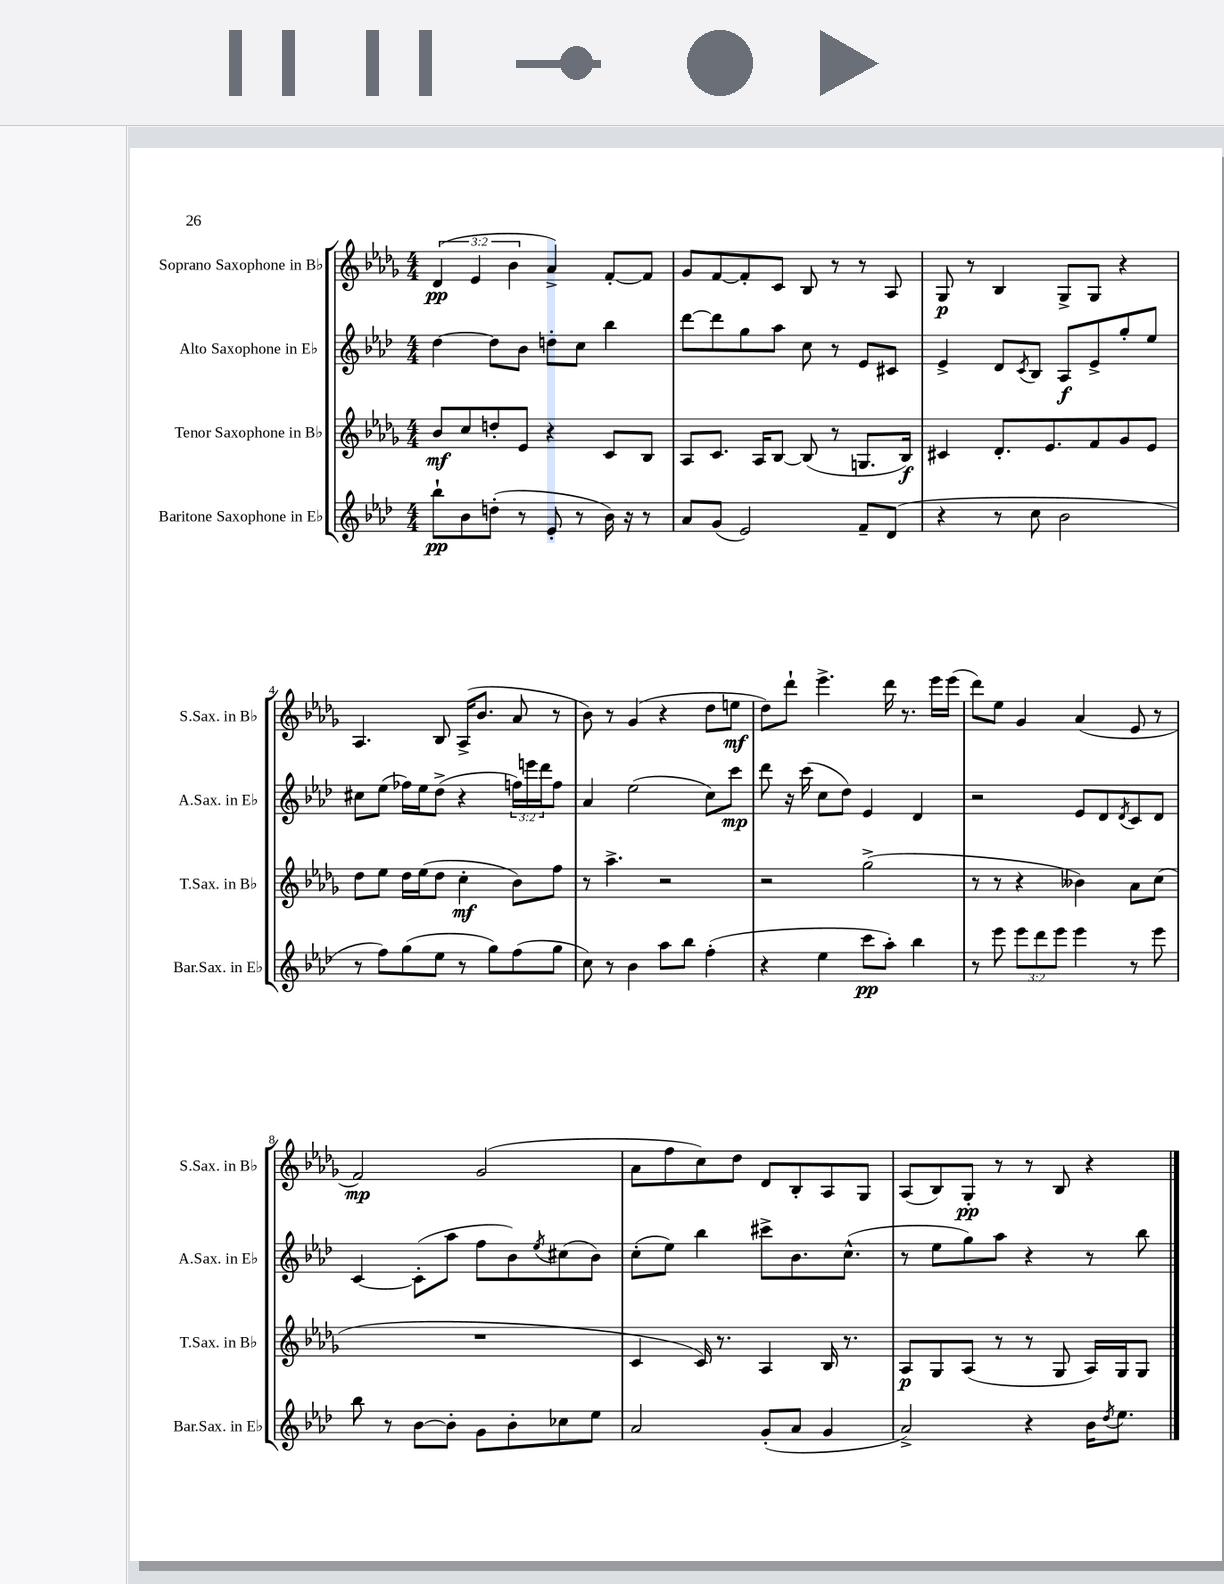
<<
\new StaffGroup <<
\new Staff = "s0" \with { instrumentName = "Soprano Saxophone in Bb" shortInstrumentName = "S.Sax. in Bb" } {
    \clef treble \key des \major \numericTimeSignature \time 4/4 \override Staff.TupletNumber.text = #tuplet-number::calc-fraction-text
    \tuplet 3/2 { des'4\pp( ees'4 bes'4 } aes'4->) f'8~-. f'8 |
    ges'8 f'8~ f'8-. c'8 bes8 r8 r8 aes8 |
    ges8\p r8 bes4 ges8-> ges8 r4 |
    aes4. bes8 aes16->( bes'8. aes'8 r8 |
    bes'8) r8 ges'4( r4 des''8 e''8\mf |
    des''8) des'''8-! ees'''4.-> des'''16 r8. ees'''16 ees'''16( |
    des'''8) ees''8 ges'4 aes'4( ees'8 r8 |
    f'2\mp) ges'2( |
    aes'8 f''8 c''8) des''8 des'8 bes8-. aes8 ges8 |
    aes8( bes8) ges8-.\pp r8 r8 bes8 r4 \bar "|." |
}
\new Staff = "s1" \with { instrumentName = "Alto Saxophone in Eb" shortInstrumentName = "A.Sax. in Eb" } {
    \clef treble \key aes \major \numericTimeSignature \time 4/4 \override Staff.TupletNumber.text = #tuplet-number::calc-fraction-text
    des''4~ des''8 bes'8 d''8-. c''8 bes''4 |
    des'''8~ des'''8 g''8 aes''8 c''8 r8 ees'8 cis'8 |
    ees'4-> des'8 \acciaccatura { c'8 } bes8 aes8\f ees'8-> g''8-. ees''8 |
    cis''8 ees''8( fes''16) ees''16 des''8->( r4 \tuplet 3/2 { f''16) e'''16 des'''16 } f''8 |
    aes'4 ees''2( c''8) c'''8\mp |
    des'''8 r16 c'''16( c''8 des''8) ees'4 des'4 |
    r2 ees'8 des'8 \acciaccatura { des'8 } c'8 des'8 |
    c'4~ c'8-.( aes''8 f''8 bes'8) \acciaccatura { ees''8 } cis''8( bes'8) |
    c''8-.( ees''8) bes''4 cis'''8-> bes'8. c''8.-^( |
    r8 ees''8 g''8) aes''8 r4 r8 bes''8 \bar "|." |
}
\new Staff = "s2" \with { instrumentName = "Tenor Saxophone in Bb" shortInstrumentName = "T.Sax. in Bb" } {
    \clef treble \key des \major \numericTimeSignature \time 4/4
    bes'8\mf c''8 d''8-. ees'8 r4 c'8 bes8 |
    aes8 c'8. aes16 bes8~ bes8( r8 g8. bes16\f) |
    cis'4 des'8.-. ees'8. f'8 ges'8 ees'8 |
    des''8 ees''8 des''16 ees''16( des''8 c''4-.\mf bes'8) f''8 |
    r8 aes''4.-> r2 |
    r2 ges''2->( |
    r8 r8 r4 beses'4) aes'8 c''8( |
    R1 |
    c'4 c'16) r8. aes4 bes16 r8. |
    aes8\p ges8 aes8( r8 r8 ges8 aes16) ges16 ges8 \bar "|." |
}
\new Staff = "s3" \with { instrumentName = "Baritone Saxophone in Eb" shortInstrumentName = "Bar.Sax. in Eb" } {
    \clef treble \key aes \major \numericTimeSignature \time 4/4 \override Staff.TupletNumber.text = #tuplet-number::calc-fraction-text
    bes''8-!\pp bes'8 d''8-.( r8 ees'8-. r8 bes'16) r16 r8 |
    aes'8 g'8( ees'2) f'8-- des'8( |
    r4 r8 c''8 bes'2 |
    r8 f''8) g''8( ees''8 r8 g''8) f''8( g''8 |
    c''8) r8 bes'4 aes''8 bes''8 f''4-.( |
    r4 ees''4 c'''8\pp aes''8-.) bes''4 |
    r8 ees'''8 \tuplet 3/2 { ees'''8 des'''8 ees'''8 } ees'''4 r8 ees'''8 |
    bes''8 r8 bes'8~ bes'8-. g'8 bes'8-. ces''8 ees''8 |
    aes'2 g'8-.( aes'8 g'4 |
    aes'2->) r4 bes'16 \acciaccatura { des''8 } ees''8. \bar "|." |
}
>>
>>
